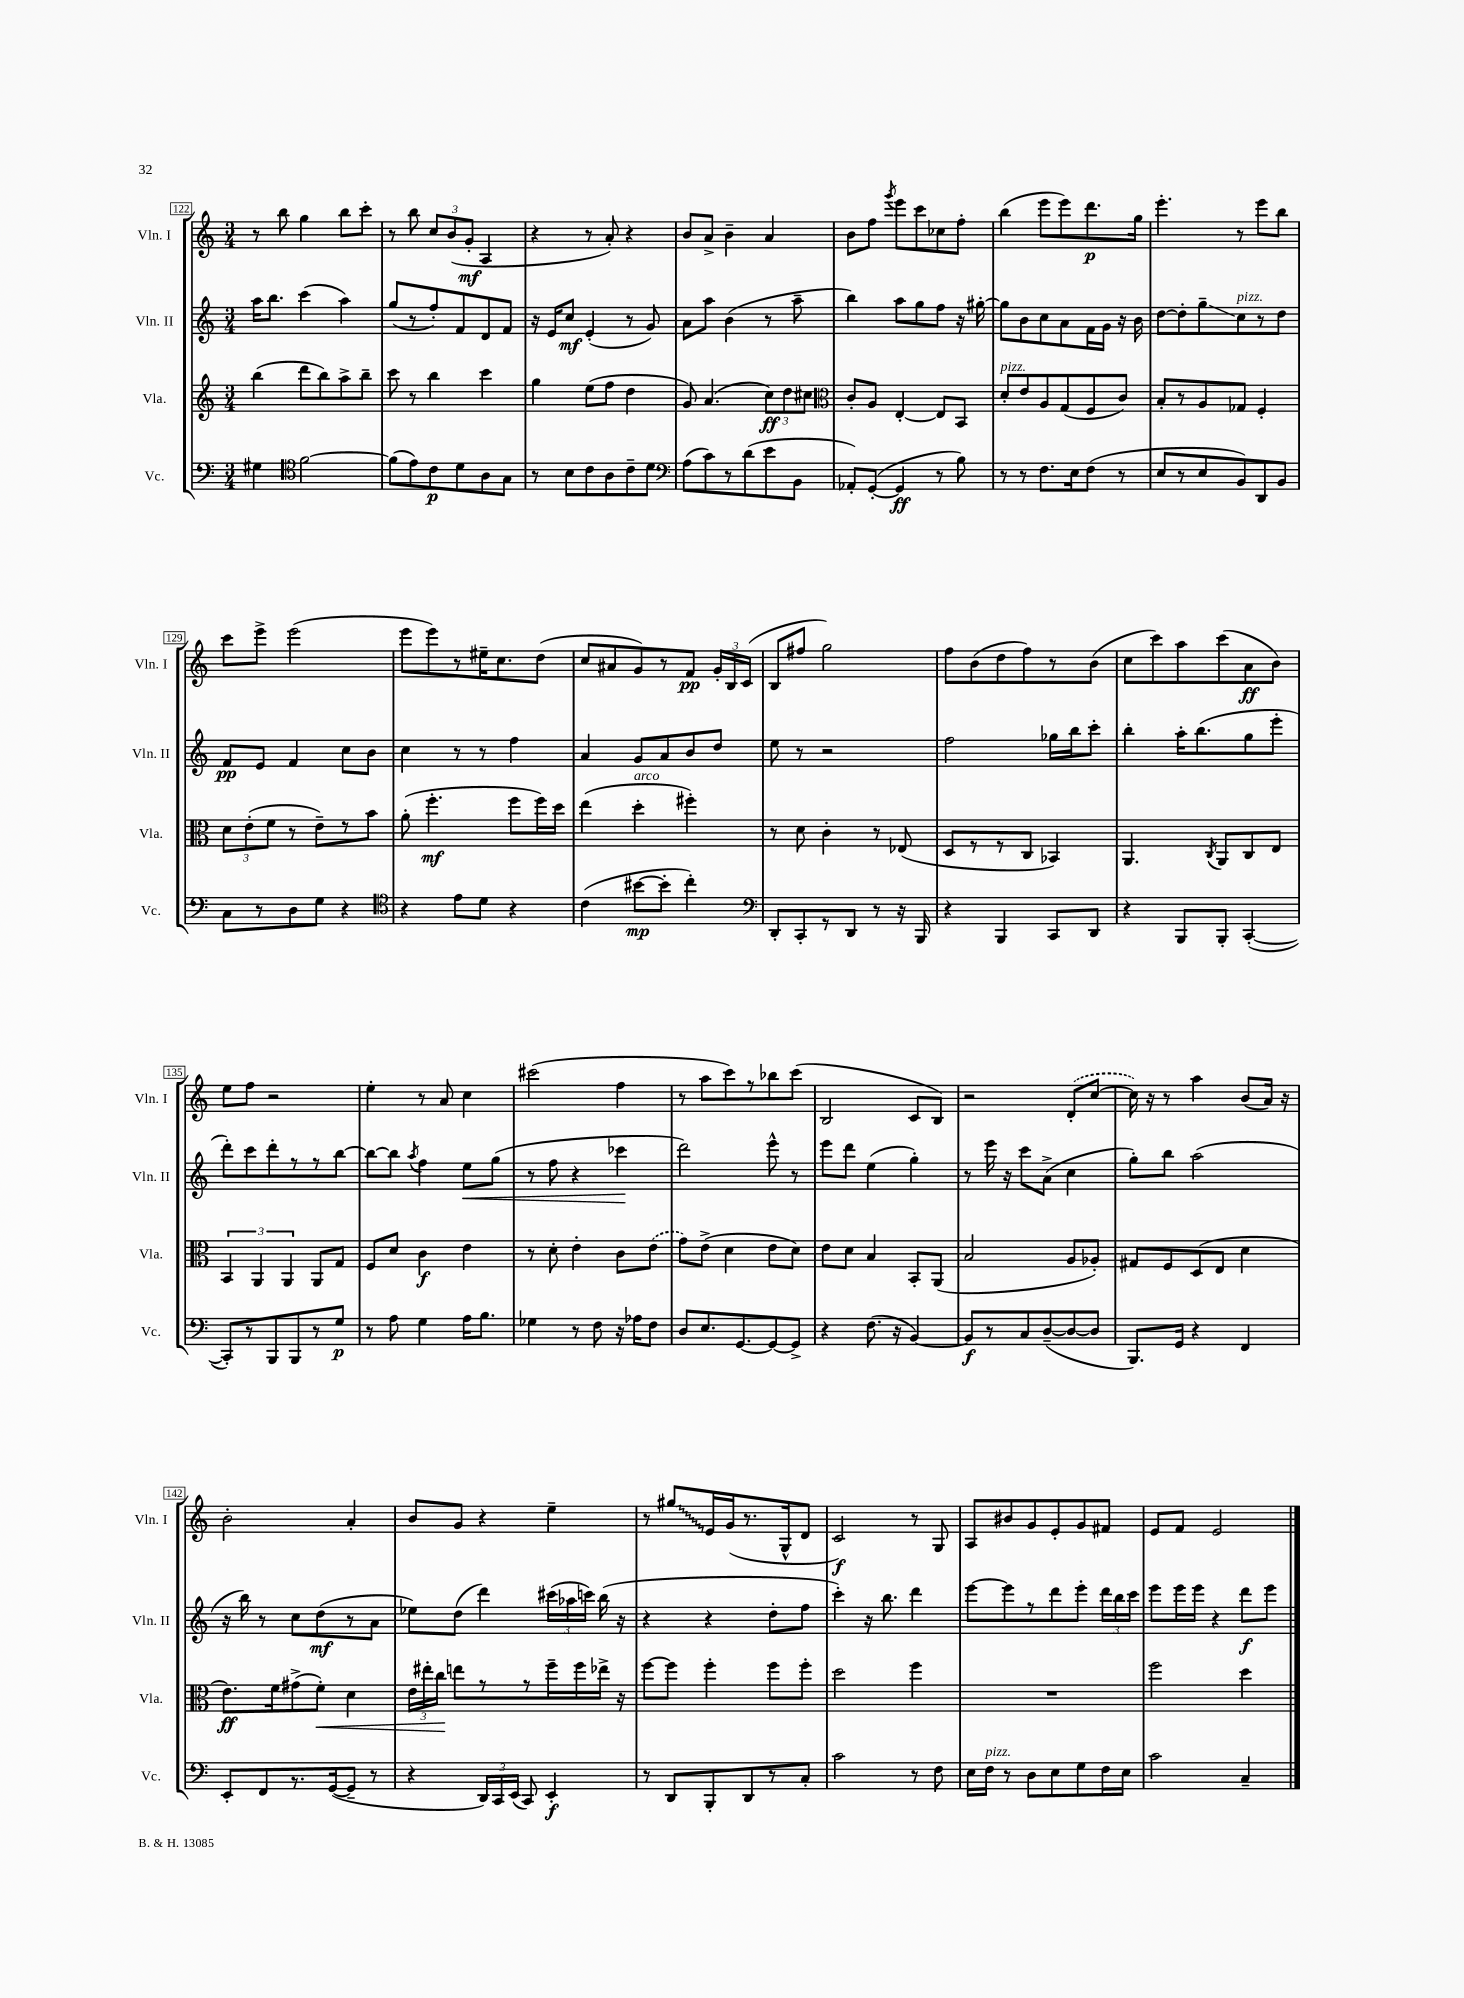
<<
\new StaffGroup <<
\new Staff = "s0" \with { instrumentName = "Vln. I" shortInstrumentName = "Vln. I" } {
    \clef treble \key c \major \numericTimeSignature \time 3/4
    \autoBeamOff r8 b''8 g''4 b''8[ c'''8]-. |
    r8 b''8 \tuplet 3/2 { c''8[ b'8( g'8]-.\mf } a4 |
    r4 r8 a'8-.) r4 |
    b'8[ a'8]-> b'4-- a'4 |
    b'8[ f''8] \acciaccatura { g'''8 } e'''8[ c'''8 ces''8 f''8]-. |
    b''4( e'''8[ e'''8) d'''8.\p g''16] |
    e'''4.-. r8 e'''8[ b''8] |
    c'''8[ e'''8]-> e'''2( |
    e'''8[ e'''8) r8 eis''16-- c''8. d''8]( |
    c''8[ ais'8 g'8) r8 f'8]\pp \tuplet 3/2 { g'16[-. b16 c'16]( } |
    b8[ fis''8] g''2) |
    f''8[ b'8( d''8 f''8) r8 b'8]( |
    c''8[ c'''8) a''8 c'''8( a'8\ff b'8]) |
    e''8[ f''8] r2 |
    e''4-. r8 a'8 c''4 |
    cis'''2( f''4 |
    r8 a''8[ c'''8) r8 bes''8 c'''8]( |
    b2 c'8[ b8]) |
    r2 \once \slurDashed d'8[-.( c''8]~ |
    c''16) r16 r8 a''4 b'8[( a'16]) r16 |
    b'2-. a'4-. |
    b'8[ g'8] r4 e''4-- |
    r8 \once \override Glissando.style = #'zigzag gis''8[\glissando e'16 g'16( r8. g16-^ d'8] |
    c'2\f) r8 g8 |
    a8[ bis'8 g'8 e'8-. g'8 fis'8] |
    e'8[ f'8] e'2 \bar "|." |
}
\new Staff = "s1" \with { instrumentName = "Vln. II" shortInstrumentName = "Vln. II" } {
    \clef treble \key c \major \numericTimeSignature \time 3/4
    \autoBeamOff a''16[ b''8.] c'''4( a''4) |
    g''8[( r8 f''8-.) f'8 d'8 f'8] |
    r16 e'16[ c''8]\mf e'4-.( r8 g'8) |
    a'8[ a''8] b'4( r8 a''8-- |
    b''4) a''8[ g''8 f''8] r16 gis''16~-. |
    gis''8[ b'8 c''8 a'8 f'16 g'16] r16 b'16 |
    d''8[~ d''8-. g''8--\glissando c''8^\markup { \italic "pizz." } r8 d''8] |
    f'8[\pp e'8] f'4 c''8[ b'8] |
    c''4 r8 r8 f''4 |
    a'4 g'8[ a'8 b'8 d''8] |
    e''8 r8 r2 |
    f''2 ges''16[ b''16 c'''8]-. |
    b''4-. a''16[-. b''8.( g''8 e'''8]-. |
    d'''8[-.) c'''8 d'''8-. r8 r8 b''8]~ |
    b''8[~ b''8] \acciaccatura { a''8 } f''4 e''8[\< g''8]( |
    r8 f''8 r4 ces'''4\! |
    d'''2) e'''8-^ r8 |
    e'''8[ d'''8] e''4( g''4-.) |
    r8 e'''16 r16 c'''8[ a'8]->( c''4 |
    g''8[-.) b''8] a''2( |
    r16 b''16) r8 c''8[ d''8\mf( r8 a'8] |
    ees''8[) d''8]( d'''4) \tuplet 3/2 { cis'''16[( aes''16 c'''16]) } b''16( r16 |
    r4 r4 d''8[-. f''8] |
    c'''4-.) r16 b''8. d'''4 |
    e'''8[~ e'''8 r8 d'''8 e'''8]-. \tuplet 3/2 { d'''16[ b''16 c'''16] } |
    e'''8[ e'''16 e'''16] r4 d'''8[\f e'''8] \bar "|." |
}
\new Staff = "s2" \with { instrumentName = "Vla." shortInstrumentName = "Vla." } {
    \clef treble \key c \major \numericTimeSignature \time 3/4
    \autoBeamOff b''4( d'''8[ b''8) a''8-> b''8]-- |
    c'''8 r8 b''4 c'''4 |
    g''4 e''8[( f''8] d''4 |
    g'8) a'4.( \tuplet 3/2 { c''8[\ff) d''8 cis''8] } |
    \clef alto c'8[-. a8] e4~-. e8[ b,8] |
    d'8[-.^\markup { \italic "pizz." } e'8 a8 g8( f8 c'8]) |
    b8[-. r8 a8 ges8] f4-. |
    \tuplet 3/2 { d'8[ e'8-.( f'8] } r8 e'8[--) r8 b'8] |
    a'8-.( f''4.-.\mf f''8[ f''16) d''16] |
    e''4( d''4-.^\markup { \italic "arco" } fis''4-.) |
    r8 d'8 c'4-. r8 ees8( |
    d8[ r8 r8 c8] bes,4) |
    a,4. \acciaccatura { c8 } a,8[ c8 e8] |
    \tuplet 3/2 { b,4 a,4 a,4 } a,8[ g8] |
    f8[ d'8] c'4\f e'4 |
    r8 d'8-. e'4-. c'8[ \once \slurDashed e'8]( |
    g'8[) e'8]->( d'4 e'8[ d'8]) |
    e'8[ d'8] b4 b,8[-. a,8]( |
    b2 a8[ aes8]-.) |
    gis8[ f8 d8( e8] d'4 |
    e'8.[\ff) f'16 gis'8->( f'8]-.\<) d'4 |
    \tuplet 3/2 { e'16[ eis''16-. c''16]\! } e''8[ r8 r8 f''16-- f''16 ees''16]-> r16 |
    f''8[~ f''8] f''4-. f''8[ f''8]-. |
    d''2 f''4 |
    R2. |
    f''2 d''4 \bar "|." |
}
\new Staff = "s3" \with { instrumentName = "Vc." shortInstrumentName = "Vc." } {
    \clef bass \key c \major \numericTimeSignature \time 3/4
    \autoBeamOff gis4 \clef tenor f'2~ |
    f'8[( e'8) c'8\p d'8 a8 g8] |
    r8 b8[ c'8 a8 c'8-- d'8] |
    \clef bass a8[( c'8) r8 d'8( e'8 b,8] |
    aes,8[-.) g,8]~-.( g,4\ff r8 b8) |
    r8 r8 f8.[ e16 f8]( r8 |
    e8[ r8 e8 b,8) d,8 b,8] |
    c8[ r8 d8 g8] r4 |
    \clef tenor r4 e'8[ d'8] r4 |
    c'4( bis'8[~\mp bis'8]-. c''4-.) |
    \clef bass d,8[-. c,8-. r8 d,8] r8 r16 b,,16 |
    r4 b,,4 c,8[ d,8] |
    r4 b,,8[ b,,8]-. c,4~-.( |
    c,8[-.) r8 b,,8 b,,8 r8 g8]\p |
    r8 a8 g4 a16[ b8.] |
    ges4 r8 f8 r16 aes16[ f8] |
    d8[ e8. g,8.~ g,8~ g,8]-> |
    r4 f8.( r16 b,4~) |
    b,8[\f r8 c8 d8~--( d8~ d8] |
    b,,8.[) g,16] r4 f,4 |
    e,8[-. f,8 r8. g,16~( g,8]-- r8 |
    r4 \tuplet 3/2 { d,16[) c,16 e,16]( } c,8) e,4-.\f |
    r8 d,8[ b,,8-. d,8 r8 c8]-. |
    c'2 r8 f8 |
    e16[ f16]^\markup { \italic "pizz." } r8 d8[ e8 g8 f16 e16] |
    c'2 c4-- \bar "|." |
}
>>
>>
\layout { \context { \Score currentBarNumber = #122 \override BarNumber.stencil = #(make-stencil-boxer 0.1 0.3 ly:text-interface::print) } }
